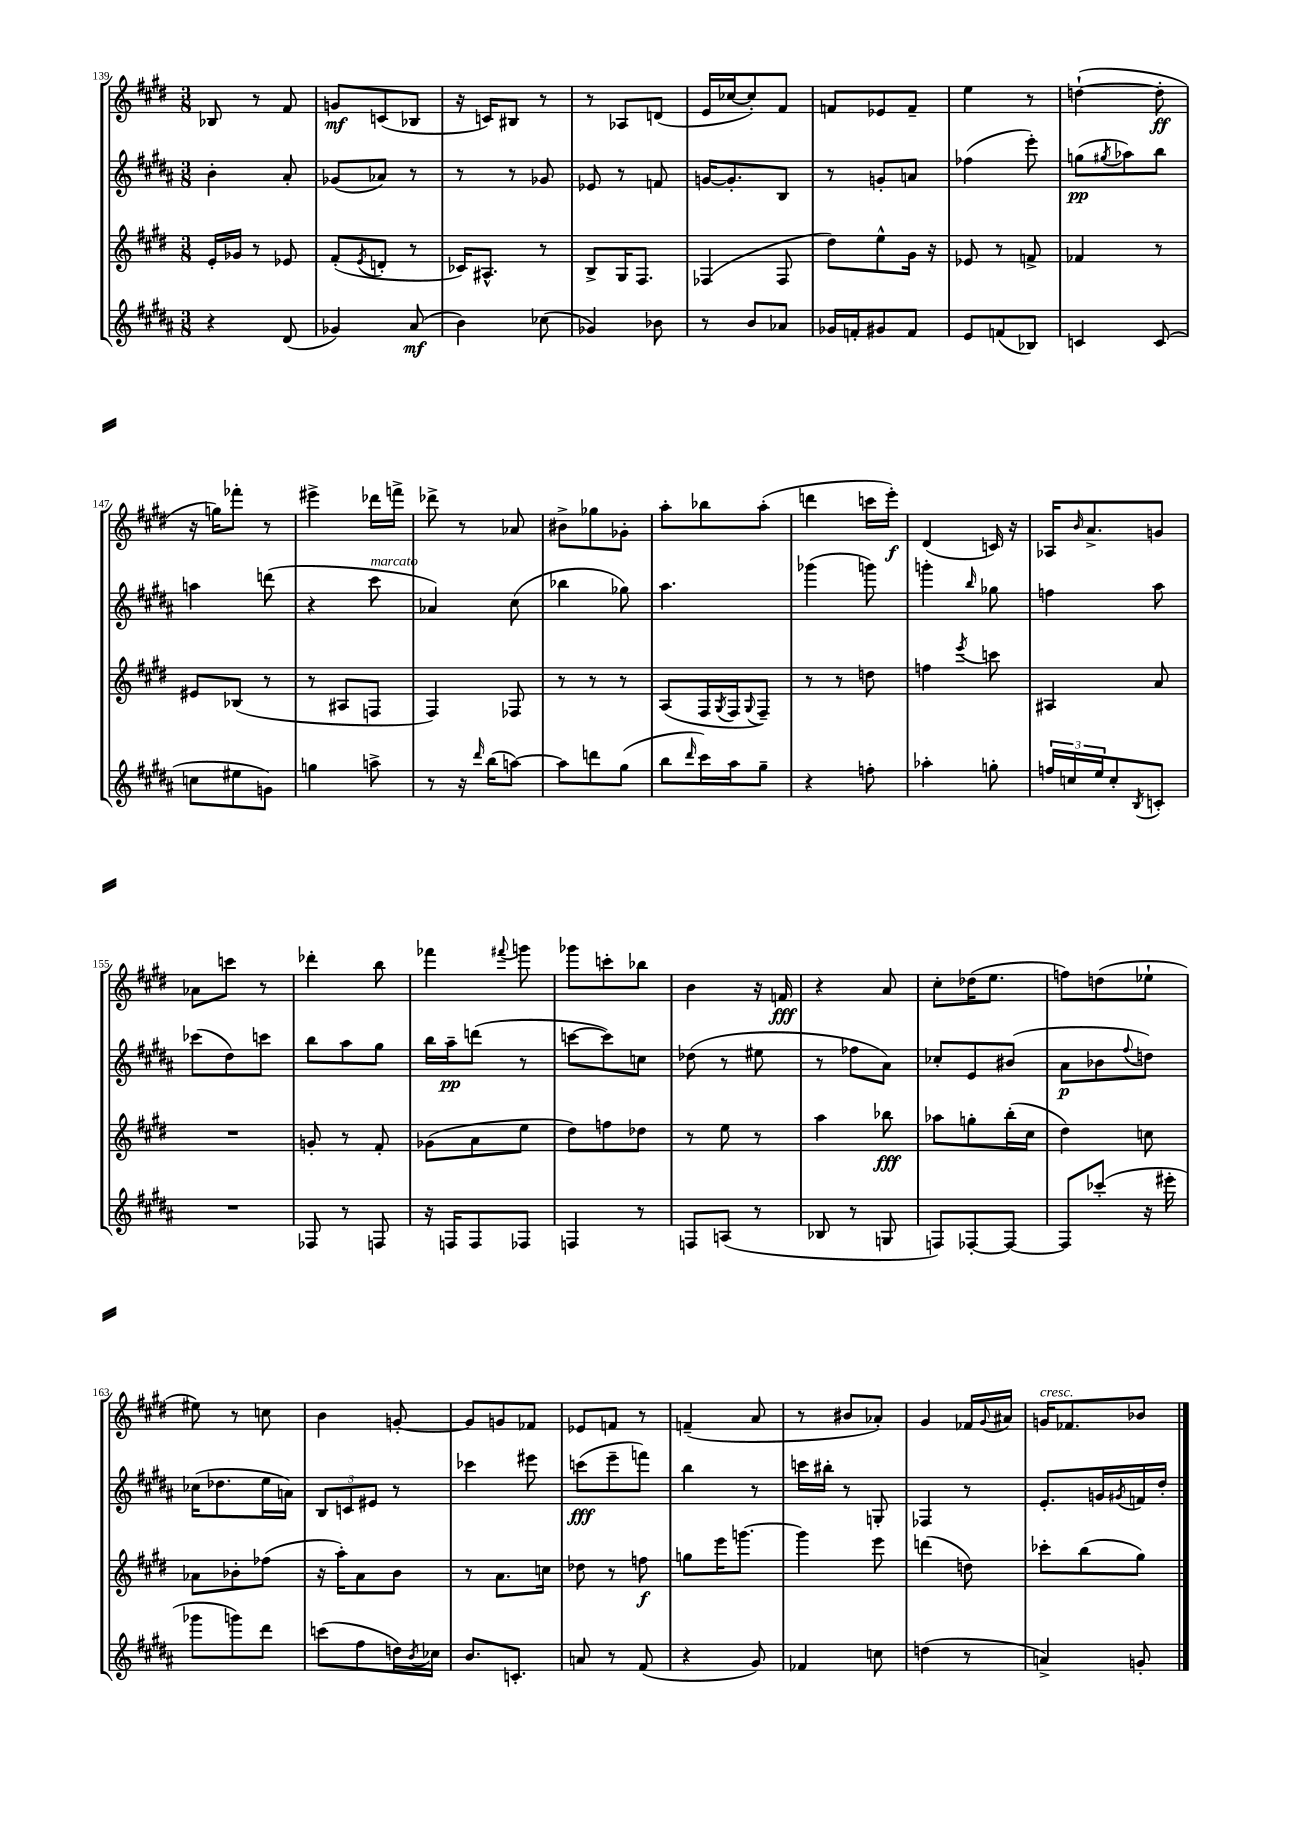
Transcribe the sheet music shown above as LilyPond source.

<<
\new StaffGroup <<
\new Staff = "s0" {
    \clef treble \key e \major \numericTimeSignature \time 3/8
    bes8 r8 fis'8 |
    g'8\mf c'8( bes8 |
    r16 c'16) bis8 r8 |
    r8 aes8 d'8( |
    e'16 ces''16~ ces''8-.) fis'8 |
    f'8 ees'8 f'8-- |
    e''4 r8 |
    d''4~-!( d''8-.\ff |
    r16 g''16) fes'''8-. r8 |
    eis'''4-> des'''16 f'''16-> |
    des'''8-> r8 aes'8 |
    bis'8-> ges''8 ges'8-. |
    a''8-. bes''8 a''8-.( |
    d'''4 c'''16 e'''16-.\f) |
    dis'4( c'16) r16 |
    aes16 \grace { b'16 } a'8.-> g'8 |
    aes'8 c'''8 r8 |
    des'''4-. b''8 |
    fes'''4 \appoggiatura { fis'''8 } g'''8 |
    ges'''8 c'''8-. bes''8 |
    b'4 r16 f'16\fff |
    r4 a'8 |
    cis''8-. des''16( e''8. |
    f''8) d''8( ees''8-! |
    eis''8) r8 c''8 |
    b'4 g'8~-. |
    g'8 g'8 fes'8 |
    ees'8 f'8 r8 |
    f'4--( a'8 |
    r8 bis'8 aes'8-.) |
    gis'4 fes'16 \appoggiatura { gis'8 } ais'16 |
    g'16^\markup { \italic "cresc." } fes'8. bes'8 \bar "|." |
}
\new Staff = "s1" {
    \clef treble \key b \major \numericTimeSignature \time 3/8
    b'4-. ais'8-. |
    ges'8( aes'8) r8 |
    r8 r8 ges'8 |
    ees'8 r8 f'8 |
    g'16~ g'8.-. b8 |
    r8 g'8-. a'8 |
    fes''4( e'''8-.) |
    g''8\pp( \acciaccatura { gis''8 } aes''8) b''8 |
    a''4 d'''8( |
    r4 cis'''8^\markup { \italic "marcato" } |
    aes'4) cis''8( |
    bes''4 ges''8) |
    ais''4. |
    ges'''4( g'''8) |
    g'''4-. \grace { b''16 } ges''8 |
    f''4 ais''8 |
    ces'''8( dis''8) c'''8 |
    b''8 ais''8 gis''8 |
    b''16 ais''16--\pp d'''8( r8 |
    c'''8~ c'''8) c''8 |
    des''8( r8 eis''8 |
    r8 fes''8 ais'8) |
    ces''8-. e'8 bis'8( |
    ais'8\p bes'8 \appoggiatura { fis''8 } d''8) |
    ces''16( des''8. e''16 a'16) |
    \tuplet 3/2 { b8 c'8 eis'8 } r8 |
    ces'''4 eis'''8 |
    c'''8\fff( e'''8-- f'''8) |
    b''4 r8 |
    c'''16 bis''16-. r8 g8-. |
    fes4 r8 |
    e'8.-. g'16 \acciaccatura { gis'8 } f'16 dis''16-. \bar "|." |
}
\new Staff = "s2" {
    \clef treble \key e \major \numericTimeSignature \time 3/8
    e'16-. ges'16 r8 ees'8 |
    fis'8-.( \acciaccatura { e'8 } d'8-. r8 |
    ces'16) ais8.-^ r8 |
    b8-> gis16 fis8. |
    fes4( fes8 |
    dis''8) e''8-^ gis'16 r16 |
    ees'8 r8 f'8-> |
    fes'4 r8 |
    eis'8 bes8( r8 |
    r8 ais8 f8 |
    fis4) fes8 |
    r8 r8 r8 |
    a8( fis16 \acciaccatura { gis8 } fis16 \appoggiatura { gis8 } fis8--) |
    r8 r8 d''8 |
    f''4 \acciaccatura { e'''8 } c'''8 |
    ais4 a'8 |
    R4. |
    g'8-. r8 fis'8-. |
    ges'8( a'8 e''8 |
    dis''8) f''8 des''8 |
    r8 e''8 r8 |
    a''4 bes''8\fff |
    aes''8 g''8-. b''16-.( cis''16 |
    dis''4) c''8 |
    aes'8 bes'8-. fes''8( |
    r16 a''16-.) a'8 b'8 |
    r8 a'8. c''16 |
    des''8 r8 f''8\f |
    g''8 e'''16 g'''8.~ |
    g'''4 e'''8 |
    d'''4( d''8) |
    ces'''8-. b''8( gis''8) \bar "|." |
}
\new Staff = "s3" {
    \clef treble \key b \major \numericTimeSignature \time 3/8
    r4 dis'8( |
    ges'4) ais'8\mf( |
    b'4) ces''8( |
    ges'4) bes'8 |
    r8 b'8 aes'8 |
    ges'16 f'16-. gis'8 f'8 |
    e'8 f'8( bes8) |
    c'4 c'8( |
    c''8 eis''8 g'8) |
    g''4 a''8-> |
    r8 r16 \grace { dis'''16 } b''16( a''8~) |
    a''8 d'''8 gis''8( |
    b''8 \grace { dis'''16 } cis'''16) ais''16 gis''8-- |
    r4 f''8-. |
    aes''4-. g''8-. |
    \tuplet 3/2 { f''16 c''16 e''16 } c''8-. \acciaccatura { b8 } c'8-. |
    R4. |
    fes8 r8 f8 |
    r16 f16 f8 fes8 |
    f4 r8 |
    f8 a8( r8 |
    bes8 r8 g8 |
    f8) fes8~-. fes8~ |
    fes8 ces'''8-.( r16 eis'''16-. |
    ges'''8 g'''8) dis'''8 |
    c'''8( fis''8 d''16) \acciaccatura { b'8 } ces''16 |
    b'8. c'8.-. |
    a'8 r8 fis'8( |
    r4 gis'8) |
    fes'4 c''8 |
    d''4( r8 |
    a'4->) g'8-. \bar "|." |
}
>>
>>
\layout { \context { \Score currentBarNumber = #139 } }
